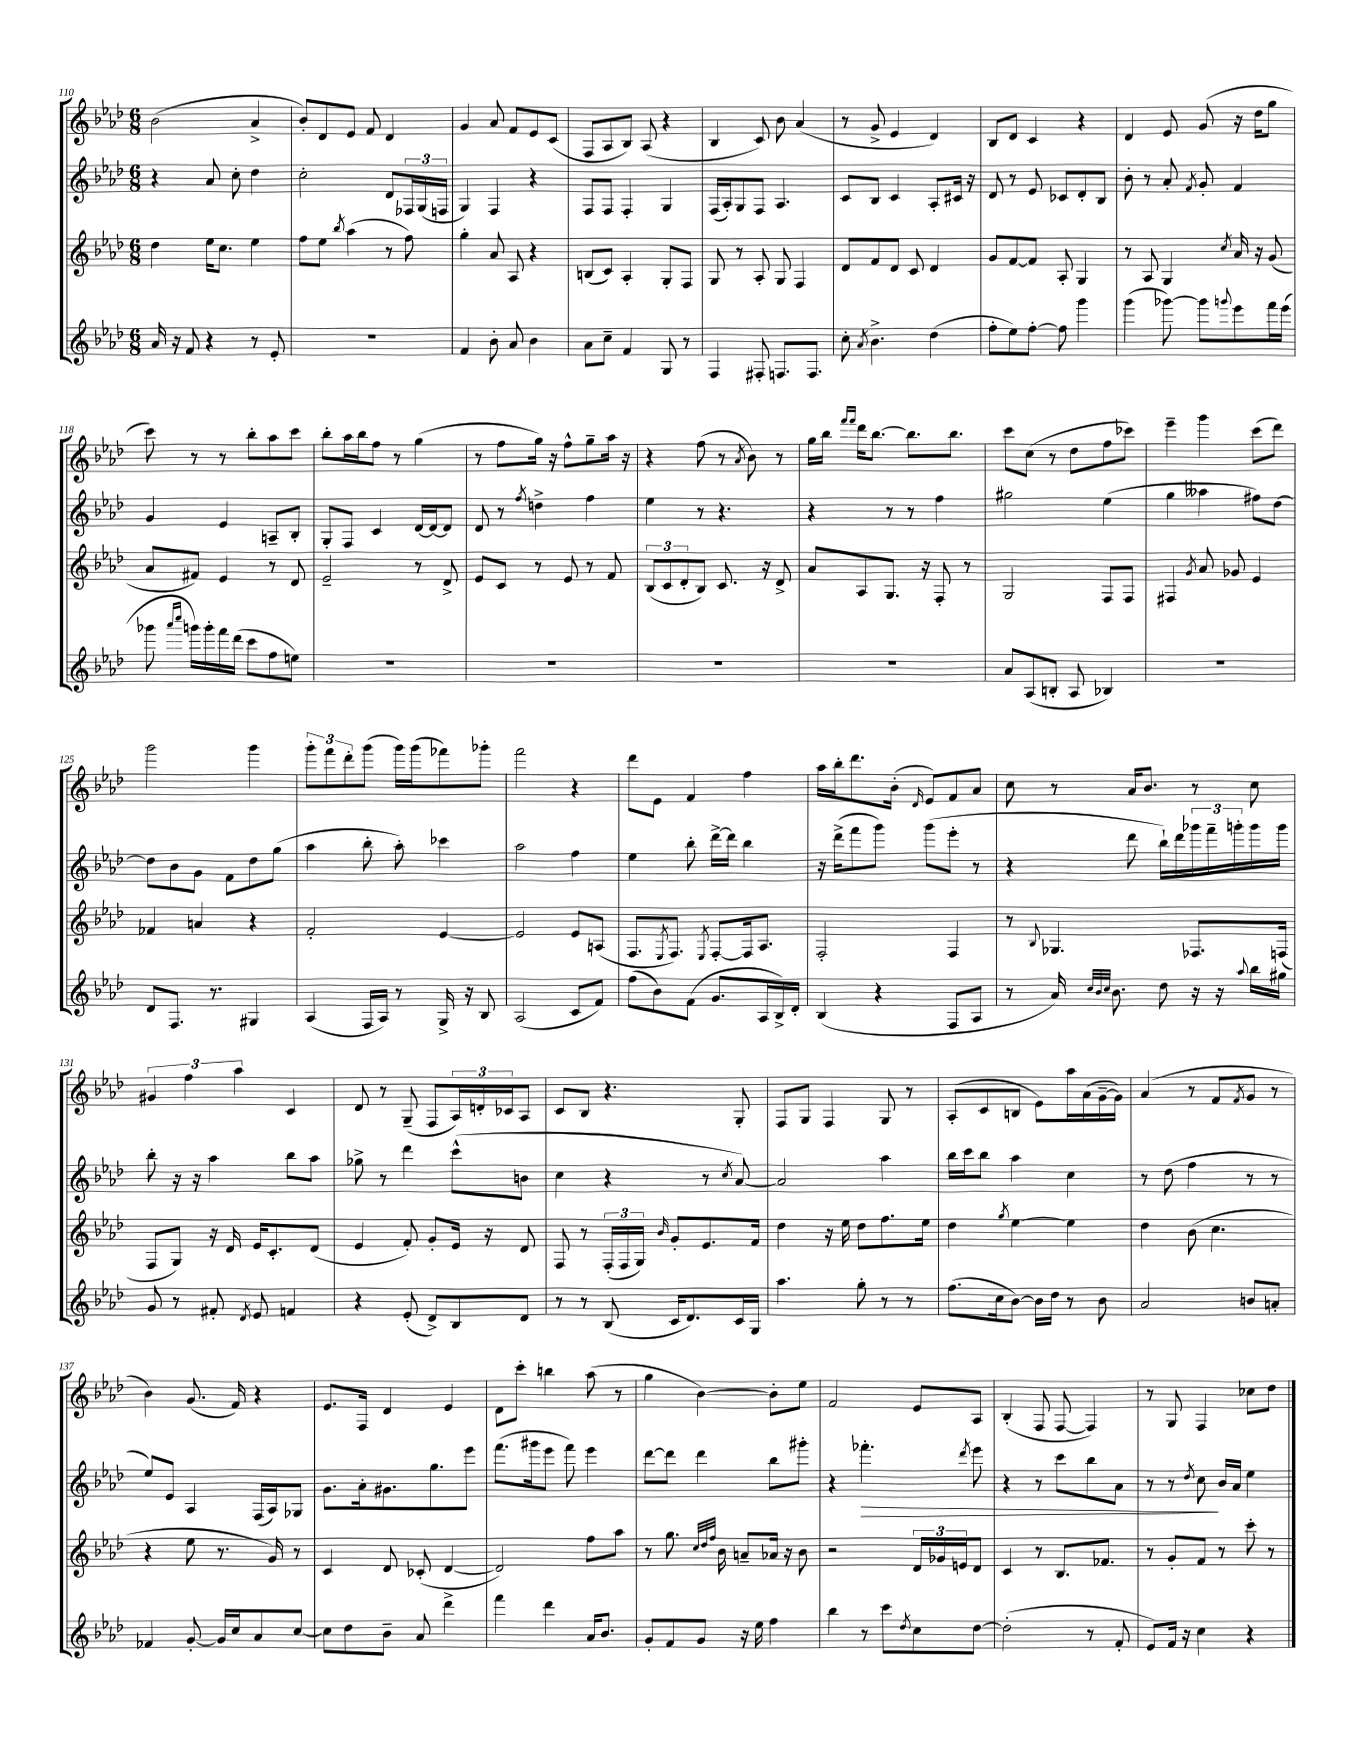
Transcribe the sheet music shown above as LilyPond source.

<<
\new StaffGroup <<
\new Staff = "s0" {
    \clef treble \key aes \major \numericTimeSignature \time 6/8
    bes'2( aes'4-> |
    bes'8-.) des'8 ees'8 f'8 des'4 |
    g'4 aes'8 f'8 ees'8 c'8( |
    f8 aes8 bes8) aes8( r4 |
    bes4 c'8) bes'8 aes'4( |
    r8 g'8-> ees'4 des'4) |
    bes8 des'8 c'4 r4 |
    des'4 ees'8 g'8( r16 des''16 g''8 |
    c'''8) r8 r8 bes''8-. aes''8 c'''8 |
    bes''8-. aes''16 bes''16 f''8 r8 g''4( |
    r8 f''8 g''16) r16 f''8-^ g''8-- aes''16 r16 |
    r4 f''8( r8 \acciaccatura { aes'8 } bes'8) r8 |
    g''16 bes''16 \grace { f'''16 f'''16 } des'''16 bes''8.~ bes''8. bes''8. |
    c'''8 c''8( r8 des''8 f''8 ces'''8) |
    ees'''4-- g'''4 c'''8( des'''8) |
    g'''2 g'''4 |
    \tuplet 3/2 { g'''8-. f'''8 des'''8-. } g'''8( g'''16) g'''16( fes'''8) ges'''8-. |
    f'''2 r4 |
    des'''8 ees'8 f'4 f''4 |
    aes''16 bes''16-. des'''8. bes'16-.( \grace { des'16 } ees'8) f'8 aes'8 |
    c''8 r8 aes'16 bes'8. r8 c''8 |
    \tuplet 3/2 { gis'4 f''4 aes''4 } c'4 |
    des'8 r8 g8--( f8 \tuplet 3/2 { aes16) d'16-. ces'16 } aes8 |
    c'8 bes8 r4. g8-. |
    f8 g8 f4 g8 r8 |
    aes8-.( c'8 b8 ees'8) aes''16 aes'16( g'16~-- g'16) |
    aes'4( r8 f'8 \acciaccatura { f'8 } g'8 r8 |
    bes'4) g'8.( f'16) r4 |
    ees'8. f16 des'4 ees'4 |
    des'8 c'''8-. b''4 aes''8( r8 |
    g''4 bes'4~) bes'8-. ees''8 |
    f'2 ees'8 aes8 |
    bes4-.( f8 f8~ f4) |
    r8 g8 f4 ces''8 des''8 \bar "|." |
}
\new Staff = "s1" {
    \clef treble \key aes \major \numericTimeSignature \time 6/8
    r4 aes'8 c''8-. des''4 |
    c''2-. des'8 \tuplet 3/2 { fes16 g16( f16 } |
    g4) f4 r4 |
    f8 f8 f4-. g4 |
    f16( aes16-.) g8 f8 aes4. |
    c'8 bes8 c'4 aes8-. cis'16 r16 |
    des'8 r8 ees'8 ces'8 des'8-. bes8 |
    bes'8-. r8 aes'8-. \acciaccatura { f'8 } g'8-. f'4 |
    g'4 ees'4 a8-- bes8-. |
    g8-. f8 c'4 des'16~ des'16~ des'8 |
    des'8 r8 \acciaccatura { f''8 } d''4-> f''4 |
    ees''4 r8 r4. |
    r4 r8 r8 f''4 |
    gis''2 ees''4( |
    g''4 aeses''4 fis''8) des''8~ |
    des''8 bes'8 g'8 f'8 des''8 g''8( |
    aes''4 bes''8-. aes''8-.) ces'''4 |
    aes''2 f''4 |
    ees''4 bes''8-. des'''16~-> des'''16 bes''4 |
    r16 des'''16->( f'''8 g'''8) g'''8( ees'''8-. r8 |
    r4 des'''8 bes''16-!) des'''16 \tuplet 3/2 { ges'''16 f'''16-- g'''16-. } g'''16 g'''16 |
    bes''8-. r16 r16 aes''4 bes''8 aes''8 |
    ges''8-> r8 des'''4 c'''8-^( b'8 |
    c''4 r4 r8 \acciaccatura { c''8 } aes'8~) |
    aes'2 aes''4 |
    bes''16 c'''16 bes''8 aes''4 c''4 |
    r8 des''8( f''4 r8 r8 |
    ees''8) ees'8 aes4 f16( aes16) ges8 |
    g'8. aes'16-. gis'8. g''8. ees'''8 |
    f'''8.( gis'''16 ees'''8 f'''8) ees'''4 |
    des'''8~ des'''8 des'''4 bes''8 gis'''8-. |
    r4 fes'''4.-.\> \acciaccatura { des'''8 } ees'''8 |
    r4 r8 c'''8 bes''8 aes'8 |
    r8 r8 \acciaccatura { des''8 } c''8\! bes'16 aes'16 ees''4 \bar "|." |
}
\new Staff = "s2" {
    \clef treble \key aes \major \numericTimeSignature \time 6/8
    des''4 ees''16 c''8. ees''4 |
    f''8 ees''8 \acciaccatura { bes''8 } aes''4( r8 f''8) |
    g''4-. aes'8 aes8 r4 |
    b8( c'8) aes4-. g8-. f8 |
    g8 r8 aes8-. g8 f4 |
    des'8 f'8 des'8 c'8 des'4 |
    g'8 f'8~ f'8 aes8-. g4 |
    r8 aes8 g4 \acciaccatura { c''8 } aes'16 r16 g'8( |
    aes'8 fis'8) ees'4 r8 des'8 |
    ees'2-- r8 des'8-> |
    ees'8 c'8 r8 ees'8 r8 f'8 |
    \tuplet 3/2 { bes8( c'8 des'8-. } bes8) c'8. r16 des'8-> |
    aes'8 aes8 g8. r16 f8-. r8 |
    g2 f8 f8 |
    fis4 \acciaccatura { g'8 } aes'8 ges'8 ees'4 |
    fes'4 a'4 r4 |
    f'2-. ees'4~ |
    ees'2 ees'8 a8( |
    f8. \acciaccatura { ees8 } f8.) \acciaccatura { ees8 } f8~-. f16 aes8. |
    f2-. f4 |
    r8 \appoggiatura { bes8 } ges4. fes8. f16( |
    f8 g8) r16 des'16 ees'16 c'8.-. des'8( |
    ees'4 f'8-.) g'8-. ees'16 r16 des'8 |
    f8 r8 \tuplet 3/2 { f16-.( f16 g16) } \grace { bes'16 } g'8-. ees'8. f'16 |
    des''4 r16 ees''16 des''8 f''8. ees''16 |
    des''4 \acciaccatura { g''8 } ees''4~ ees''4 |
    des''4 bes'8( c''4. |
    r4 ees''8 r8. g'16) r8 |
    c'4 des'8 ces'8-.( des'4~ |
    des'2) f''8 aes''8 |
    r8 g''8. \grace { c''32 des''32 f''32 } bes'16 a'8-- aes'16 r16 bes'8 |
    r2 \tuplet 3/2 { des'16 ges'16 e'16 } des'8 |
    c'4 r8 bes8. fes'8. |
    r8 g'8-. f'8 r8 c'''8-. r8 \bar "|." |
}
\new Staff = "s3" {
    \clef treble \key aes \major \numericTimeSignature \time 6/8
    aes'16 r16 f'8 r4 r8 ees'8-. |
    R2. |
    f'4 bes'8-. aes'8 bes'4 |
    aes'8 c''8-- f'4 g8 r8 |
    f4 fis8-. f8. f8. |
    c''8-. \acciaccatura { aes'8 } bes'4.-> des''4( |
    f''8-. ees''8) f''8~-. f''8 g'''4 |
    g'''4( ges'''8~) ges'''8 \appoggiatura { g'''8 } ees'''8 f'''16 ees'''16( |
    ges'''8 \grace { aes'''16 c''''16 } g'''16) g'''16-. f'''16 des'''16( c'''8 f''8 e''8) |
    R2. |
    R2. |
    R2. |
    R2. |
    aes'8 aes8( b8-. aes8 bes4) |
    R2. |
    des'8 f8. r8. gis4 |
    aes4( f16 aes16) r8 g16-> r16 bes8 |
    aes2( c'8 f'8) |
    f''8( bes'8) f'8( g'8. aes16 bes16->) des'16-. |
    bes4( r4 f8 aes8 |
    r8 aes'16) \grace { c''32 bes'32 c''32 } bes'8. des''8 r16 r16 \appoggiatura { aes''8 } bes''16 gis''16 |
    g'8 r8 fis'8-. \acciaccatura { des'8 } ees'8 f'4 |
    r4 ees'8-.( des'8->) bes8 des'8 |
    r8 r8 bes8( c'16 des'8.) c'16 g16 |
    aes''4. g''8-. r8 r8 |
    f''8.( c''16 bes'8~) bes'16 des''16 r8 bes'8 |
    aes'2 b'8 a'8-. |
    fes'4 g'8~-. g'16 c''16 aes'8 c''8~ |
    c''8 des''8 bes'8-- aes'8 des'''4-> |
    f'''4 des'''4 aes'16 bes'8. |
    g'8-. f'8 g'8 r16 ees''16 f''4 |
    bes''4 r8 c'''8 \acciaccatura { des''8 } c''8 des''8~ |
    des''2-.( r8 f'8-. |
    ees'8) f'16 r16 c''4 r4 \bar "|." |
}
>>
>>
\layout { \context { \Score currentBarNumber = #110 } }
